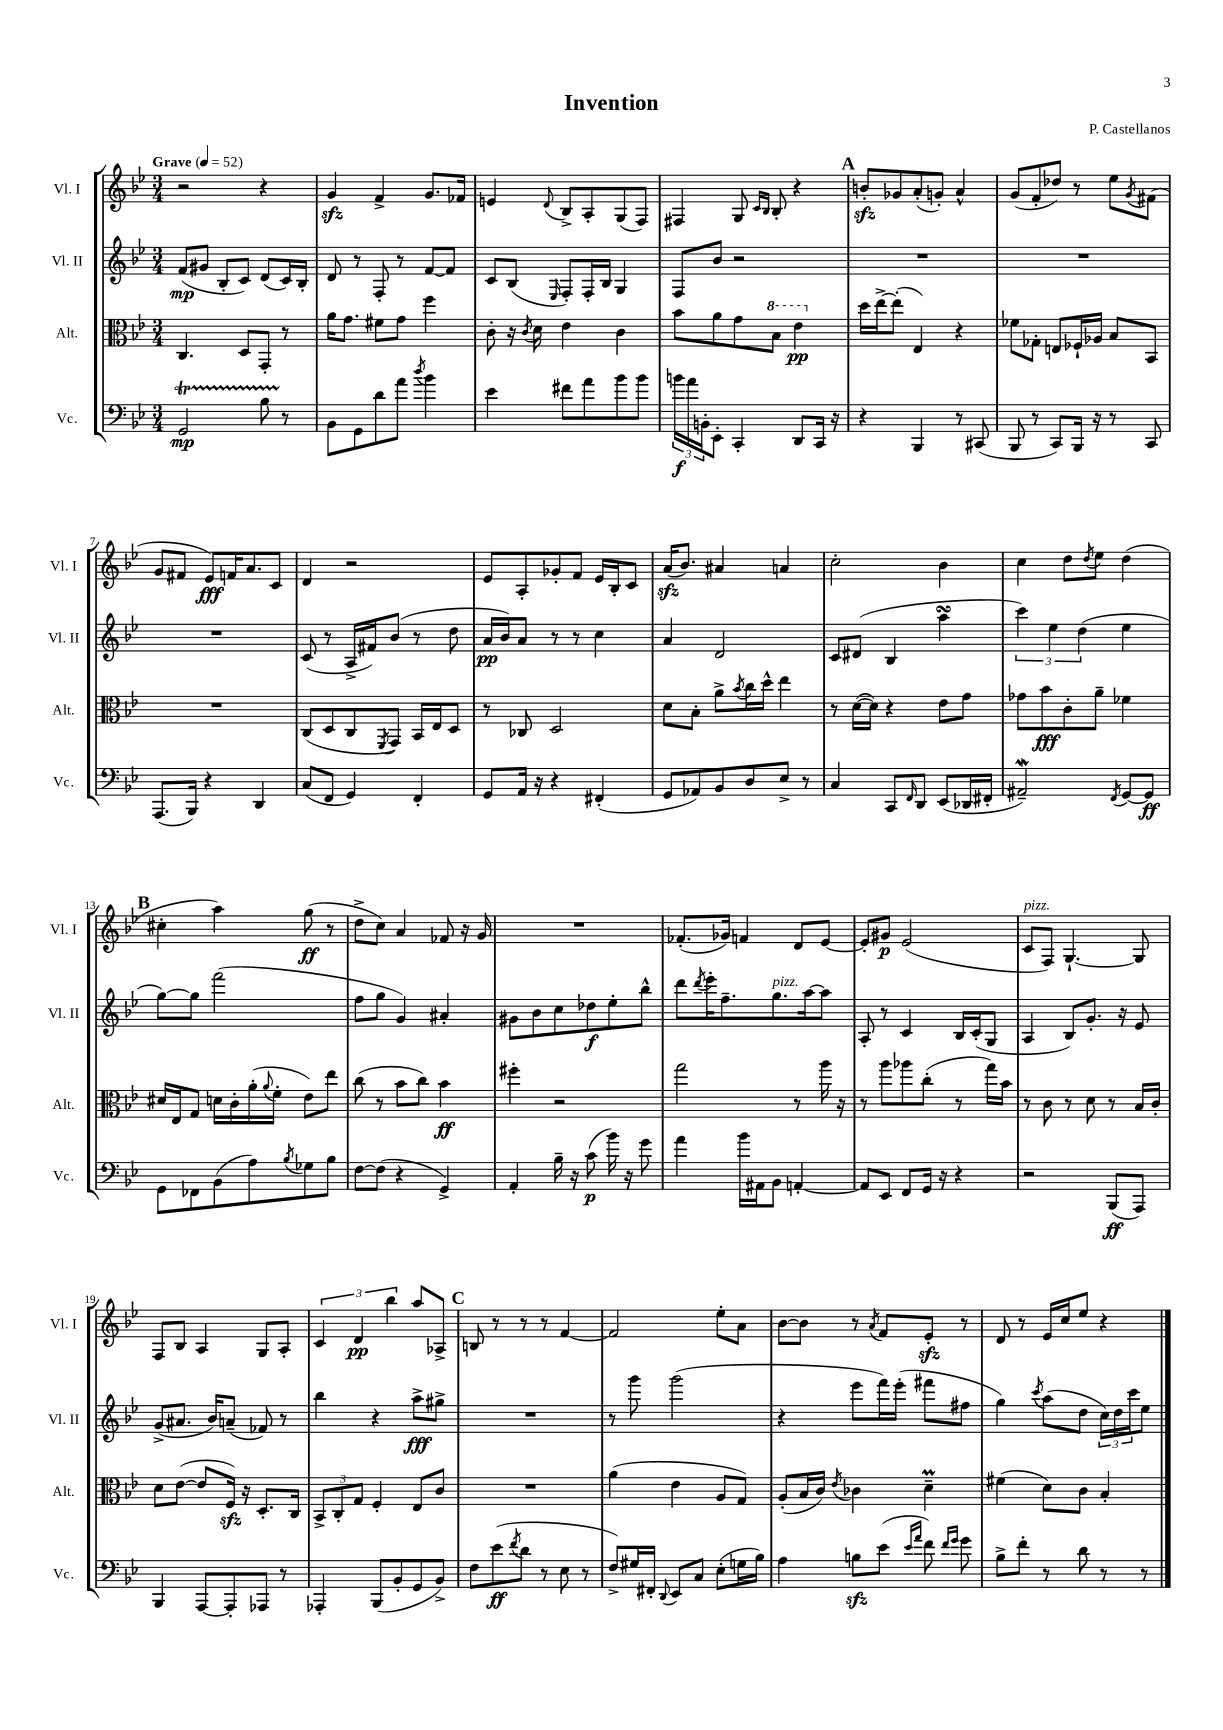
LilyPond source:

\header { title = "Invention" composer = "P. Castellanos" }
<<
\new StaffGroup <<
\new Staff = "s0" \with { instrumentName = "Vl. I" shortInstrumentName = "Vl. I" } {
    \clef treble \key bes \major \numericTimeSignature \time 3/4 \tempo "Grave" 4 = 52
    r2 r4 |
    g'4\sfz f'4-> g'8. fes'16 |
    e'4 \appoggiatura { d'8 } bes8-> a8-. g8( f8) |
    fis4 g8 \grace { c'16 bes16 } bes8-. r4 |
    \mark \markup { \bold "A" } b'8-.\sfz ges'8 a'8-.( g'8-.) a'4-^ |
    g'8( f'8-. des''8) r8 ees''8 \acciaccatura { g'8 } fis'8( |
    g'8 fis'8 ees'8\fff) f'16 a'8. c'8 |
    d'4 r2 |
    ees'8 a8-. ges'8-. f'8 ees'16 bes16-. c'8 |
    a'16\sfz( bes'8.) ais'4 a'4 |
    c''2-. bes'4 |
    c''4 d''8 \acciaccatura { d''8 } ees''8 d''4( |
    \mark \markup { \bold "B" } cis''4-. a''4) g''8\ff( r8 |
    d''8-> c''8) a'4 fes'8 r16 g'16 |
    R2. |
    fes'8.-.( ges'16) f'4 d'8 ees'8~ |
    ees'8-. gis'8\p ees'2( |
    c'8^\markup { \italic "pizz." } f8) g4.~-! g8 |
    f8 bes8 a4 g8 a8-. |
    \tuplet 3/2 { c'4 d'4\pp bes''4 } a''8 aes8-> |
    \mark \markup { \bold "C" } b8 r8 r8 r8 f'4~ |
    f'2 ees''8-. a'8 |
    bes'8~ bes'8 r8 \acciaccatura { a'8 } f'8 ees'8-.\sfz r8 |
    d'8 r8 ees'16 c''16 ees''8 r4 \bar "|." |
}
\new Staff = "s1" \with { instrumentName = "Vl. II" shortInstrumentName = "Vl. II" } {
    \clef treble \key bes \major \numericTimeSignature \time 3/4
    f'8\mp( gis'8 bes8-. c'8) d'8( c'16) bes16-. |
    d'8 r8 f8-. r8 f'8~ f'8 |
    c'8 bes8( \grace { ees16 } f8-.) f16-. bes16 g4 |
    f8 bes'8 r2 |
    \mark \markup { \bold "A" } R2. |
    R2. |
    R2. |
    c'8( r8 a16-> fis'16) bes'8( r8 d''8 |
    a'16\pp bes'16) a'8 r8 r8 c''4 |
    a'4 d'2 |
    c'8 dis'8( bes4 a''4\turn |
    \tuplet 3/2 { c'''4) ees''4 d''4( } ees''4 |
    \mark \markup { \bold "B" } g''8~) g''8 f'''2( |
    f''8 g''8 g'4) ais'4-. |
    gis'8 bes'8 c''8 des''8\f ees''8-. bes''8-^ |
    d'''8 \acciaccatura { d'''8 } ees'''16-. f''8.-- g''8.^\markup { \italic "pizz." } a''16~ a''8 |
    a8-. r8 c'4 bes16 c'16-.( g8 |
    a4 bes8) g'8.-. r16 ees'8 |
    g'8->( ais'8. bes'16) a'8--( fes'8) r8 |
    bes''4 r4 a''8->\fff gis''8-> |
    \mark \markup { \bold "C" } R2. |
    r8 g'''8 g'''2( |
    r4 ees'''8 f'''16) ees'''16-.( fis'''8 fis''8 |
    g''4) \acciaccatura { c'''8 } a''8( d''8 \tuplet 3/2 { c''16) d''16 c'''16 } ees''8 \bar "|." |
}
\new Staff = "s2" \with { instrumentName = "Alt." shortInstrumentName = "Alt." } {
    \clef alto \key bes \major \numericTimeSignature \time 3/4
    c4. d8 g,8-. r8 |
    a'16 g'8. fis'8 g'8 f''4 |
    c'8-. r16 \acciaccatura { c'8 } d'16 ees'4 c'4 |
    bes'8 a'8 g'8 \ottava #1 bes'8 ees''4\pp \ottava #0 |
    \mark \markup { \bold "A" } d''16 ees''16~-> ees''8-.( ees4) r4 |
    fes'8 ges8-. e8 fes16-! aes16 bes8 bes,8 |
    R2. |
    c8( d8 c8 \acciaccatura { f,8 } g,8) bes,16 ees16 d8 |
    r8 ces8 d2 |
    d'8 bes8-. a'8-> \acciaccatura { bes'8 } c''16 d''16-^ ees''4 |
    r8 d'16~( d'16) r4 ees'8 g'8 |
    ges'8 bes'8\fff c'8-. a'8-- fes'4 |
    \mark \markup { \bold "B" } dis'16 ees16 g8 d'16 c'16-. a'16-.( \appoggiatura { a'8 } f'16-. ees'8) ees''8 |
    c''8( r8 bes'8 c''8) bes'4\ff |
    fis''4-. r2 |
    g''2 r8 a''16 r16 |
    r8 a''8 aes''8 c''8-.( r8 g''16) bes'16 |
    r8 c'8 r8 d'8 r8 bes16 c'16-. |
    d'8 ees'8~( ees'8 f16\sfz) r16 d8.-. c16 |
    \tuplet 3/2 { bes,8-> c8-. g8 } f4-. ees8 c'8 |
    \mark \markup { \bold "C" } R2. |
    a'4( ees'4 a8 g8) |
    a8-.( bes16 c'16) \acciaccatura { ees'8 } ces'4 d'4--\prall |
    fis'4( d'8) c'8 bes4-. \bar "|." |
}
\new Staff = "s3" \with { instrumentName = "Vc." shortInstrumentName = "Vc." } {
    \clef bass \key bes \major \numericTimeSignature \time 3/4
    g,2\startTrillSpan\mp bes8 r8\stopTrillSpan |
    bes,8 g,8 d'8 a'8 \acciaccatura { d''8 } bes'4 |
    ees'4 fis'8 a'8 bes'8 bes'8 |
    \tuplet 3/2 { b'16\f a'16 b,16-. } ees,8-. c,4-. d,8 c,16 r16 |
    \mark \markup { \bold "A" } r4 bes,,4 r8 cis,8( |
    bes,,8 r8 c,8) bes,,16 r16 r8 c,8 |
    a,,8.( bes,,16) r4 d,4 |
    c8( f,8 g,4) f,4-. |
    g,8 a,16 r16 r4 fis,4-.( |
    g,8 aes,8) bes,8 d8 ees8-> r8 |
    c4 c,8 \grace { f,16 } d,8 ees,8( des,16 fis,16-. |
    ais,2--\mordent) \acciaccatura { f,8 } g,8~ g,8\ff |
    \mark \markup { \bold "B" } g,8 fes,8 bes,8( a8) \acciaccatura { bes8 } ges8 bes8 |
    f8~ f8( r4 g,4->) |
    a,4-. bes16-- r16 c'8\p( bes'16) r16 g'8 |
    a'4 bes'16 ais,16 bes,8 a,4~-. |
    a,8 ees,8 f,8 g,16 r16 r4 |
    r2 bes,,8\ff( a,,8) |
    bes,,4 a,,8~ a,,8-. aes,,8 r8 |
    aes,,4-. bes,,8( bes,8-. g,8 bes,8->) |
    \mark \markup { \bold "C" } f8 ees'8\ff( \acciaccatura { f'8 } d'8 r8 ees8 r8 |
    f8->) gis16 fis,16-. \appoggiatura { d,8 } ees,8 c8 ees8-.( g16 bes16) |
    a4 b8\sfz ees'8( \grace { ees'16 a'16 } f'8) \grace { f'16 g'16 } g'8 |
    bes8-> f'8-. r8 d'8 r8 r8 \bar "|." |
}
>>
>>
